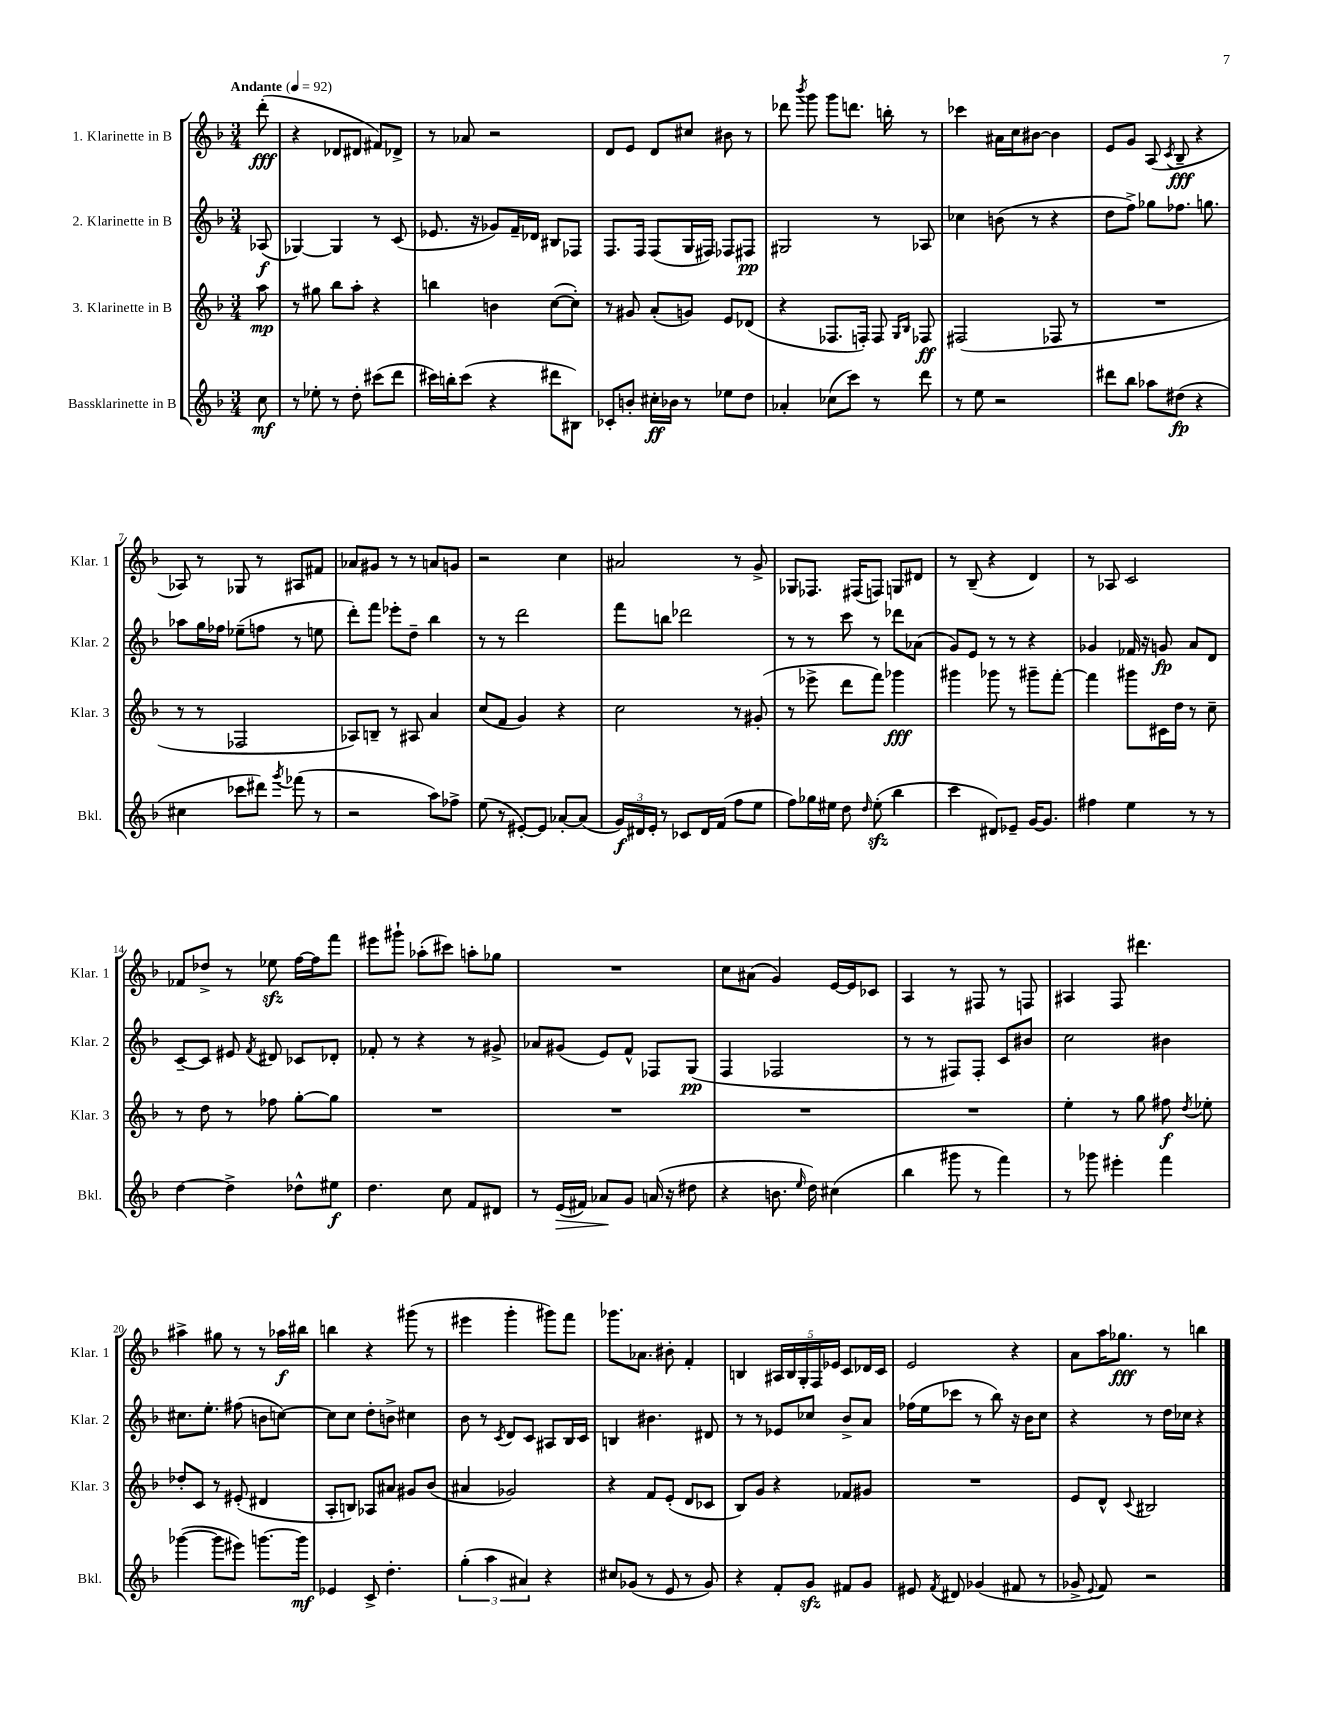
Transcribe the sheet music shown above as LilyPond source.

<<
\new StaffGroup <<
\new Staff = "s0" \with { instrumentName = "1. Klarinette in B" shortInstrumentName = "Klar. 1" } {
    \clef treble \key f \major \numericTimeSignature \time 3/4 \partial 8 \tempo "Andante" 4 = 92
    \autoBeamOff d'''8-.\fff( |
    r4 des'8[ dis'8] fis'8[) des'8]-> |
    r8 aes'8 r2 |
    d'8[ e'8] d'8[ cis''8] bis'8 r8 |
    des'''8 \acciaccatura { bes'''8 } g'''8 g'''8[ d'''8.] b''16-. r8 |
    ces'''4 ais'16[ c''16 bis'8]~ bis'4 |
    e'8[ g'8] a8( \acciaccatura { c'8 } bes8--\fff r4 |
    aes8) r8 ges8 r8 ais8[ fis'8] |
    aes'8[ gis'8] r8 r8 a'8[ g'8] |
    r2 c''4 |
    ais'2 r8 g'8-> |
    ges8[ fes8.] fis16[( f8]) g8[ dis'8] |
    r8 bes8--( r4 d'4) |
    r8 aes8 c'2 |
    fes'8[ des''8]-> r8 ees''8\sfz f''16[~ f''16 f'''8] |
    eis'''8[ gis'''8]-! aes''8[-.( cis'''8]) a''8[-. ges''8] |
    R2. |
    c''8[ ais'8]( g'4) e'16[~ e'16 ces'8] |
    a4 r8 fis8 r8 f8 |
    ais4 f8 dis'''4. |
    ais''4-> gis''8 r8 r8 aes''16[\f bis''16] |
    b''4 r4 gis'''8( r8 |
    eis'''4 g'''4-. gis'''8[) f'''8] |
    ges'''8.[ aes'8.] bis'8-. f'4-. |
    b4 \tuplet 5/4 { ais16[ b16 g16-. f16 ees'16] } c'8[ des'16 c'16] |
    e'2 r4 |
    a'8[ a''16 ges''8.]\fff r8 b''4 \bar "|." |
}
\new Staff = "s1" \with { instrumentName = "2. Klarinette in B" shortInstrumentName = "Klar. 2" } {
    \clef treble \key f \major \numericTimeSignature \time 3/4 \partial 8
    \autoBeamOff aes8\f( |
    ges4~) ges4 r8 c'8( |
    ees'8. r16 ges'8[) f'16-- des'16] bis8[ fes8] |
    f8.[ f16] f8[( g16 fis16]) fes8[ fis8]\pp |
    gis2 r8 aes8 |
    ces''4 b'8( r8 r4 |
    d''8[ f''8]->) ges''8[ fes''8.] g''8. |
    aes''8[ g''16 fes''16] ees''8[--( f''8] r8 e''8 |
    d'''8[-.) f'''8] ees'''8[-. d''8]-- bes''4 |
    r8 r8 d'''2 |
    f'''8[ b''8] des'''2 |
    r8 r8 c'''8 r8 des'''8[ aes'8]( |
    g'8[) e'8] r8 r8 r4 |
    ges'4 fes'16 r16 g'8\fp a'8[ d'8] |
    c'8[~-- c'8] eis'8 \acciaccatura { f'8 } dis'8 ces'8[ des'8]-. |
    fes'8-. r8 r4 r8 gis'8-> |
    aes'8[ gis'8]( e'8[) f'8]-^ fes8[ g8]\pp( |
    f4 fes2 |
    r8 r8 fis8[) fis8]-. c'8[ bis'8] |
    c''2 bis'4 |
    cis''8.[ e''8.]-. fis''8( b'8[ c''8]~) |
    c''8[ c''8] d''8[-. b'8]-> cis''4 |
    bes'8 r8 \acciaccatura { c'8 } d'8[ c'8] ais8[ bes16 c'16] |
    b4 bis'4. dis'8 |
    r8 r8 ees'8[ ces''8] bes'8[-> a'8] |
    fes''16[( e''16 ces'''8] r8 bes''8) r16 bes'16[ c''8] |
    r4 r8 d''16[ ces''16] r4 \bar "|." |
}
\new Staff = "s2" \with { instrumentName = "3. Klarinette in B" shortInstrumentName = "Klar. 3" } {
    \clef treble \key f \major \numericTimeSignature \time 3/4 \partial 8
    \autoBeamOff a''8\mp |
    r8 gis''8 bes''8[ a''8]-. r4 |
    b''4 b'4 c''8[~( c''8]-.) |
    r8 gis'8 a'8[-.( g'8]) e'8[ des'8]( |
    r4 fes8.[ f16]-.) f8 \grace { g16[ bes16] } fes8\ff |
    fis2( fes8 r8 |
    R2. |
    r8 r8 fes2 |
    aes8[) b8]-- r8 ais8 a'4 |
    c''8[( f'8] g'4) r4 |
    c''2 r8 gis'8-.( |
    r8 ees'''8-> d'''8[ f'''8]) ges'''4\fff |
    gis'''4 ges'''8 r8 gis'''8[-- f'''8]~-. |
    f'''4 gis'''8[ cis'16 d''16] r8 c''8-- |
    r8 d''8 r8 fes''8 g''8[~-. g''8] |
    R2. |
    R2. |
    R2. |
    R2. |
    e''4-. r8 g''8 fis''8\f \acciaccatura { d''8 } ees''8-. |
    des''8[-. c'8] r8 eis'8-.( dis'4 |
    a8[-. b8]) aes8[ ais'8] gis'8[ bes'8]( |
    ais'4 ges'2) |
    r4 f'8[ e'8]-.( d'8[ ces'8] |
    bes8[) g'8] r4 fes'8[ gis'8] |
    R2. |
    e'8[ d'8]-^ \appoggiatura { c'8 } bis2 \bar "|." |
}
\new Staff = "s3" \with { instrumentName = "Bassklarinette in B" shortInstrumentName = "Bkl." } {
    \clef treble \key f \major \numericTimeSignature \time 3/4 \partial 8
    \autoBeamOff c''8\mf |
    r8 ees''8-. r8 d''8-. cis'''8[( d'''8] |
    cis'''16[) b''16-. cis'''8]( r4 dis'''8[ bis8]) |
    ces'8[-. b'8]-. cis''16[-.\ff bes'16] r8 ees''8[ d''8] |
    aes'4-. ces''8[( c'''8]) r8 d'''8 |
    r8 e''8 r2 |
    dis'''8[ bes''8] aes''8[ dis''8]\fp( r4 |
    cis''4 ces'''8[ dis'''8]) \acciaccatura { g'''8 } fes'''8( r8 |
    r2 a''8[) fes''8]-> |
    e''8( r8 eis'8[~-.) eis'8] aes'8[~-. aes'8]( |
    \tuplet 3/2 { g'16[\f) dis'16 e'16]-. } r8 ces'8[ dis'16 f'16]( f''8[ e''8] |
    f''8[) ges''16 eis''16] d''8 \grace { d''16 } eis''8-.\sfz( bes''4 |
    c'''4 dis'8[) ees'8]-- g'16[~ g'8.] |
    fis''4 e''4 r8 r8 |
    d''4~ d''4-> des''8[-^ eis''8]\f |
    d''4. c''8 f'8[ dis'8] |
    r8 e'16[\>( fis'16]) aes'8[\! g'8] a'16( r16 dis''8 |
    r4 b'8. \grace { e''16 } d''16) cis''4( |
    bes''4 gis'''8 r8 f'''4) |
    r8 ges'''8 eis'''4-. f'''4 |
    ges'''4~( ges'''8[ eis'''8]) g'''8.[~ g'''16]\mf |
    ees'4 c'8-> d''4.-. |
    \tuplet 3/2 { g''4-.( a''4 ais'4) } r4 |
    cis''8[ ges'8]( r8 e'8 r8 ges'8) |
    r4 f'8[-. g'8]\sfz fis'8[ g'8] |
    eis'8 \acciaccatura { f'8 } dis'8 ges'4( fis'8 r8 |
    ges'8-> \appoggiatura { e'8 } f'8) r2 \bar "|." |
}
>>
>>
